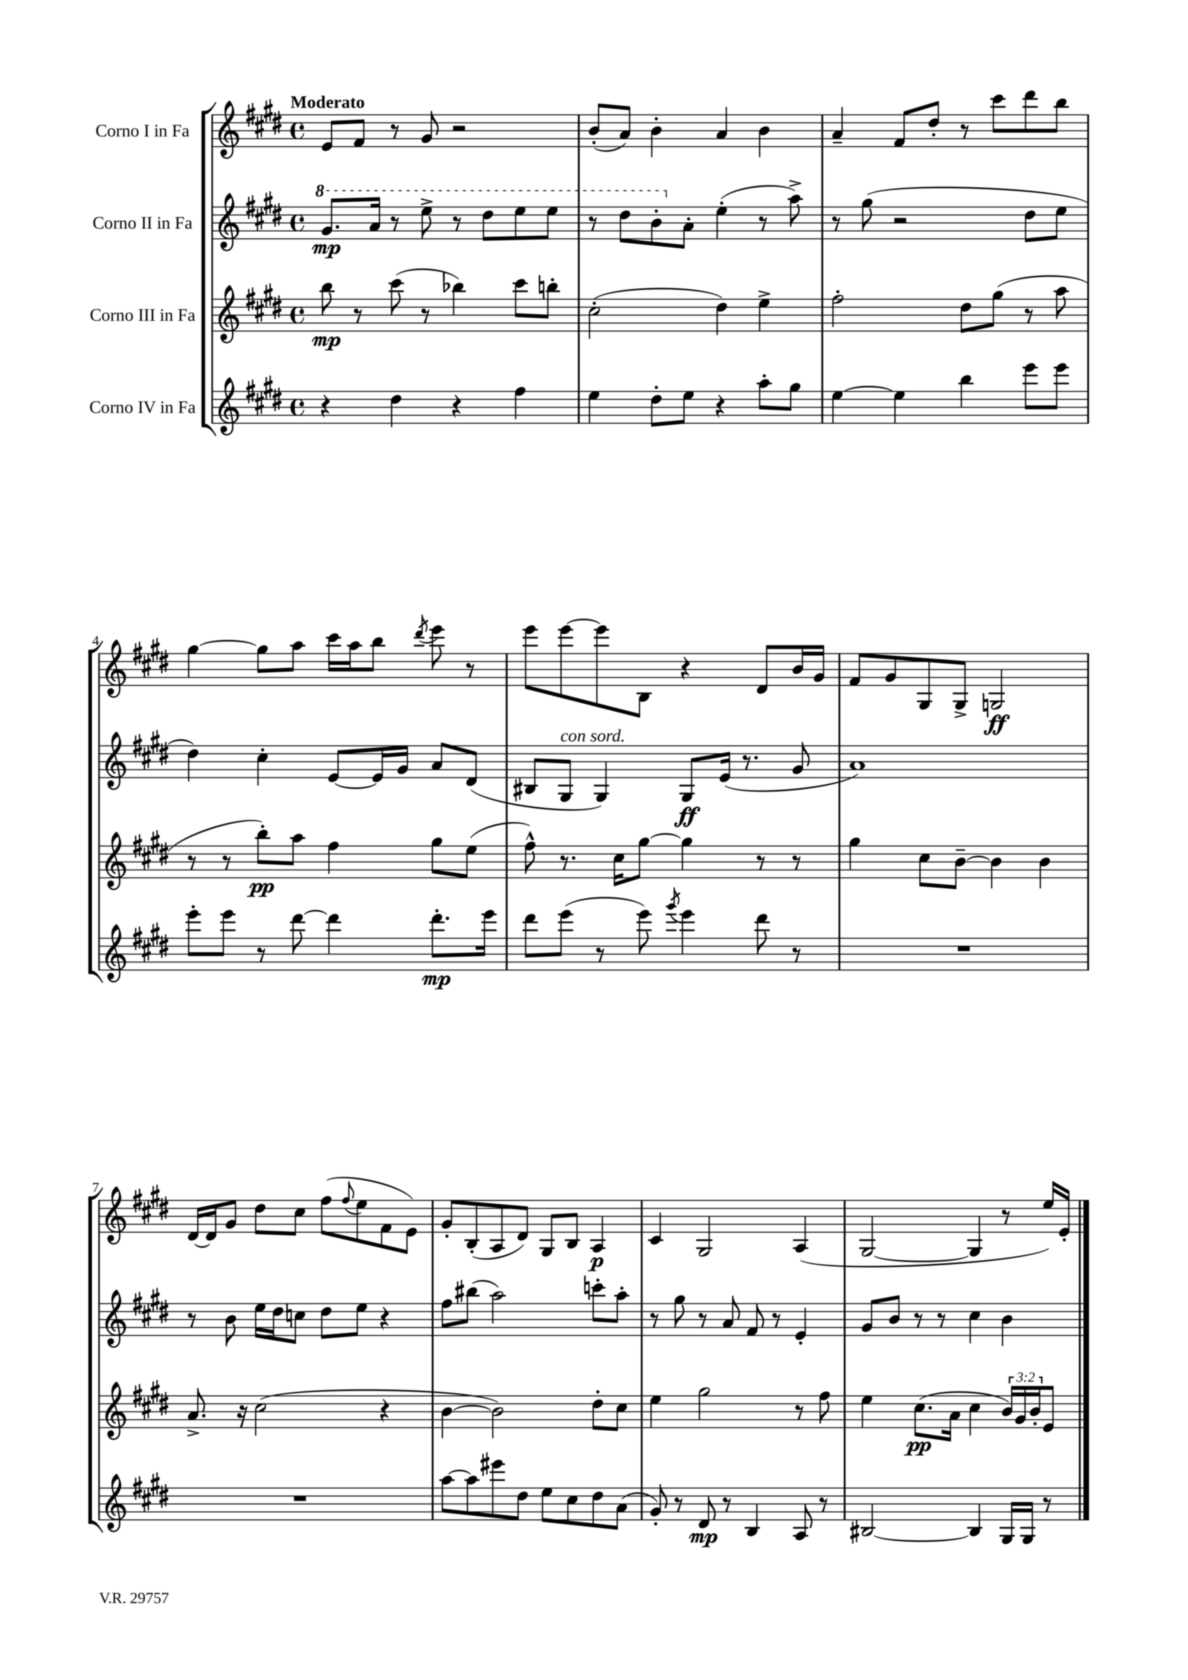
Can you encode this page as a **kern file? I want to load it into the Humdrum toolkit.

**kern	**kern	**kern	**kern
*staff4	*staff3	*staff2	*staff1
*clefG2	*clefG2	*clefG2	*clefG2
*k[f#c#g#d#]	*k[f#c#g#d#]	*k[f#c#g#d#]	*k[f#c#g#d#]
*M4/4	*M4/4	*M4/4	*M4/4
*met(c)	*met(c)	*met(c)	*met(c)
4r	8bb\	8.gg#/L	8e/L
.	8r	.	8f#/J
.	.	16aa/Jk	.
4dd#\	(8ccc#\	8r	8r
.	8r	8eee^\	8g#/
4r	4bb-\)	8r	2r
.	.	8ddd#\L	.
4ff#\	8ccc#\L	8eee\	.
.	8bb'\J	8eee\J	.
=	=	=	=
4ee\	(2cc#'\	8r	(8b'/L
.	.	8ddd#\L	8a/J)
8dd#'\L	.	8bb'\	4b'\
8ee\J	.	8a'\J	.
4r	4dd#\)	(4ee'\	4a/
8aa'\L	4ee^\	8r	4b\
8gg#\J	.	8aa^\)	.
=	=	=	=
[4ee\	2ff#'\	8r	4a~/
.	.	(8gg#\	.
4ee\]	.	2r	8f#/L
.	.	.	8dd#'/J
4bb\	8dd#\L	.	8r
.	(8gg#\J	.	8ccc#\L
8eee\L	8r	8dd#\L	8ddd#\
8eee\J	8aa\	8ee\J	8bb\J
=	=	=	=
8eee'\L	8r	4dd#\)	[4gg#\
8eee\J	8r	.	.
8r	8bb'\L)	4cc#'\	8gg#\]L
[8ddd#\	8aa\J	.	8aa\J
4ddd#\]	4ff#\	[8e/L	16ccc#\LL
.	.	.	16aa\J
.	.	16e/]L	8bb\J
.	.	16g#/JJ	.
.	.	.	8qddd#/
8.ddd#'\L	8gg#\L	8a/L	8eee\
.	(8ee\J	(8d#/J	8r
16eee\Jk	.	.	.
=	=	=	=
8ddd#\L	8ff#^^\)	8B#/L	8eee\L
(8eee\J	8.r	8G#/J	[8eee\
8r	.	4G#/)	8eee\]
.	16cc#\LK	.	.
8eee\)	[8gg#\J	.	8B\J
8qggg#/	.	.	.
4eee\	4gg#\]	8G#/L	4r
.	.	(16e/Jk	.
.	.	8.r	.
8ddd#\	8r	.	8d#/L
8r	8r	8g#/	16b/L
.	.	.	16g#/JJ
=	=	=	=
1r	4gg#\	1a)	8f#/L
.	.	.	8g#/
.	8cc#\L	.	8G#/
.	[8b~\J	.	8G#^/J
.	4b\]	.	2G/
.	4b\	.	.
=	=	=	=
1r	8.a^/	8r	[16d#/LL
.	.	.	16d#/]J
.	.	8b\	8g#/J
.	16r	.	.
.	(2cc#\	16ee\LL	8dd#\L
.	.	16dd#\J	.
.	.	8cc\J	8cc#\J
.	.	8dd#\L	(8ff#\L
.	.	.	8qqff#/
.	.	8ee\J	8ee\
.	4r	4r	8f#\
.	.	.	8e\J)
=	=	=	=
[8aa\L	[4b\	8ff#\L	8g#'/L
8aa\]	.	(8bb#\J	(8B'/
8eee#\	2b\])	2aa\)	8A/
8dd#\J	.	.	8d#/J)
8ee\L	.	.	8G#/L
8cc#\	.	.	8B/J
8dd#\	8dd#'\L	8ccc'\L	4A/
(8a\J	8cc#\J	8aa'\J	.
=	=	=	=
8g#'/)	4ee\	8r	4c#/
8r	.	8gg#\	.
8d#/	2gg#\	8r	2G#/
8r	.	8a/	.
4B/	.	8f#/	.
.	.	8r	.
8A/	8r	4e'/	(4A/
8r	8ff#\	.	.
=	=	=	=
[2B#/	4ee\	8g#/L	[2G#/
.	.	8b/J	.
.	(8.cc#\L	8r	.
.	.	8r	.
.	16a\Jk	.	.
4B#/]	4cc#\	4cc#\	4G#/]
16G#/LL	24b/LL)	4b\	8r
.	24g#/	.	.
16G#/JJ	.	.	.
.	24b'/J	.	.
8r	8e/J	.	16ee/LL)
.	.	.	16e'/JJ
==	==	==	==
*-	*-	*-	*-
